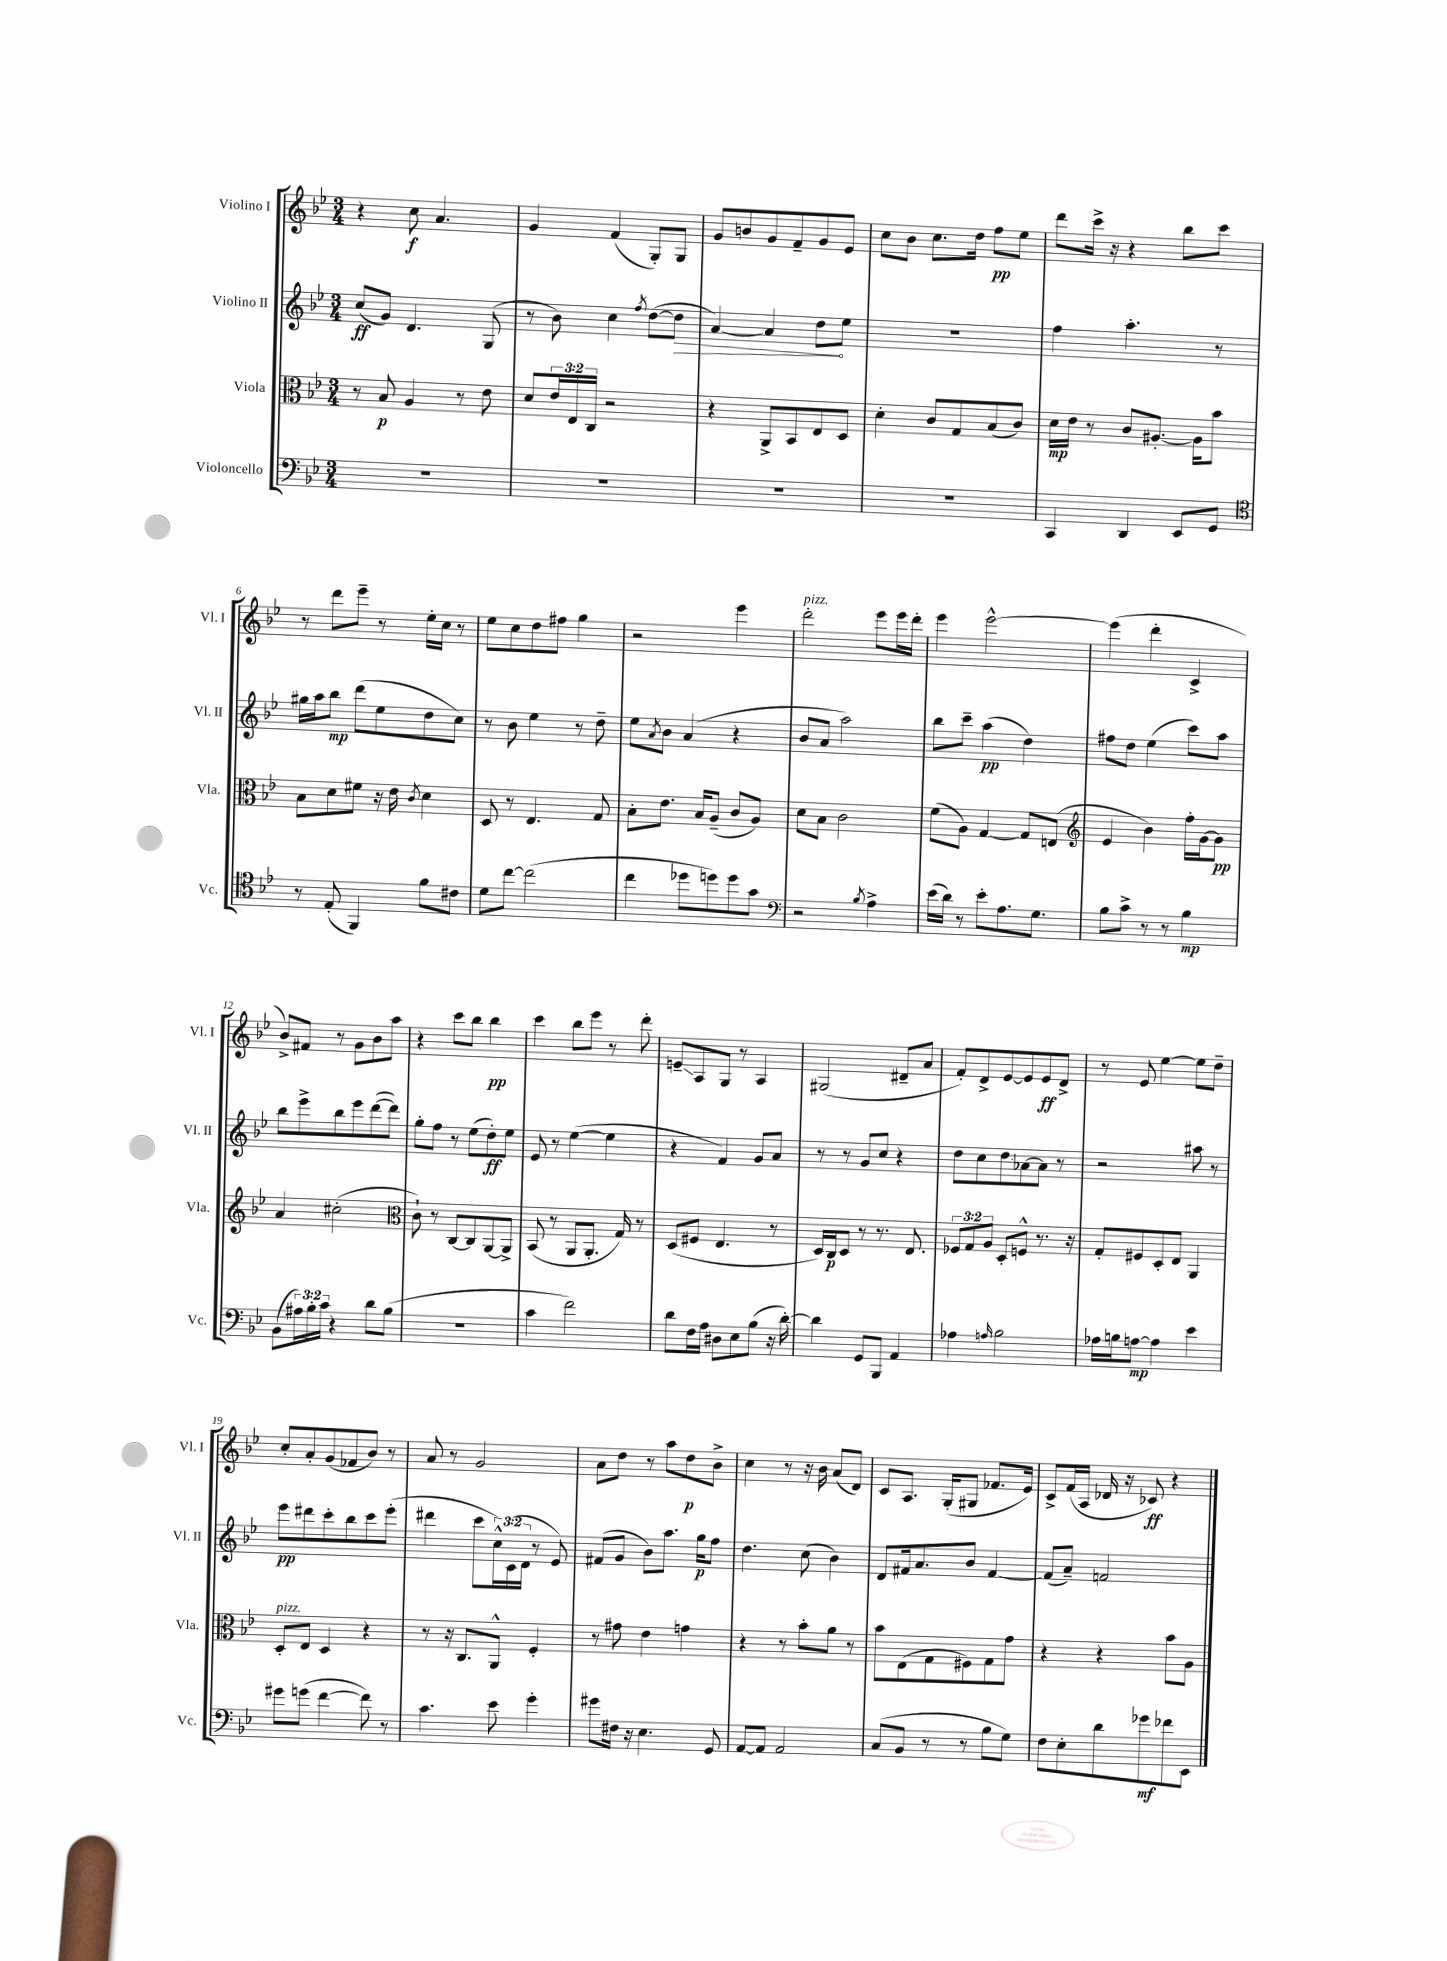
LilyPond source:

<<
\new StaffGroup <<
\new Staff = "s0" \with { instrumentName = "Violino I" shortInstrumentName = "Vl. I" } {
    \clef treble \key bes \major \numericTimeSignature \time 3/4
    r4 c''8\f a'4. |
    g'4 f'4( g8-.) g8 |
    g'8 b'8 g'8 f'8-- g'8 ees'8 |
    c''8 bes'8 c''8. d''16 f''8\pp ees''8 |
    d'''8 c'''16-> r16 r4 bes''8 c'''8 |
    r8 d'''8 ees'''8-- r8 ees''16-. c''16 r8 |
    ees''8 c''8 d''8 fis''8 g''4 |
    r2 ees'''4 |
    d'''2-.^\markup { \italic "pizz." } ees'''8 ees'''16 d'''16-. |
    ees'''4 ees'''2~-^ |
    ees'''4( d'''4-. c'4-> |
    bes'8->) fis'8 r8 g'8 bes'8 a''8 |
    r4 c'''8 bes''8 bes''4\pp |
    c'''4 bes''8 ees'''8 r8 d'''8-. |
    e'8--\glissando a8 g8 r8 a4 |
    gis2( dis'8-- a'8 |
    f'8-.) d'8-> ees'8~ ees'8 ees'8\ff d'8-> |
    r8 ees'8 ees''4~ ees''8 d''8-- |
    c''8-. a'8-. g'8( fes'8 bes'8) r8 |
    a'8 r8 g'2 |
    a'8 d''8 r8 a''8 d''8\p bes'8-> |
    c''4 r8 r16 bes'16 a'8( d'8) |
    c'8 a8. g16-.( gis8 fes'8. ees'16) |
    c'8-> f'16( a16 des'16 r16 ces'8\ff) r4 \bar "|." |
}
\new Staff = "s1" \with { instrumentName = "Violino II" shortInstrumentName = "Vl. II" } {
    \clef treble \key bes \major \numericTimeSignature \time 3/4 \override Staff.TupletNumber.text = #tuplet-number::calc-fraction-text
    c''8\ff( g'8) d'4. g8( |
    r8 bes'8) c''4 \acciaccatura { f''8 } d''8~( \once \override Hairpin.circled-tip = ##t d''8\> |
    a'4~) a'4 d''8\! ees''8 |
    R2. |
    f''4 a''4.-. r8 |
    gis''16 a''16 bes''8\mp d'''8( ees''8 d''8 c''8) |
    r8 bes'8 ees''4 r8 d''8-- |
    ees''8 \acciaccatura { a'8 } bes'8 a'4( r4 |
    bes'8 a'8 a''2) |
    bes''8 c'''8-- a''4\pp( d''4) |
    fis''8 d''8 ees''4( c'''8) a''8 |
    bes''8 ees'''8-> bes''8 ees'''8 d'''8~( d'''8) |
    g''8-. f''8 r8 ees''8( d''8-.\ff) ees''8 |
    ees'8 r8 ees''4~( ees''4 |
    r4 f'4) g'8 a'8 |
    r8 r8 g'8 c''8 r4 |
    d''8 c''8 d''8\glissando aes'8~ aes'8 r8 |
    r2 ais''8 r8 |
    ees'''8\pp dis'''8 c'''8-. bes''8 c'''8 ees'''8-.( |
    dis'''4 c'''8 \tuplet 3/2 { c''16-^) c'16( d'16 } r8 ees'8) |
    fis'8( g'8 bes'8) a''8. g''16\p f''8 |
    d''4. c''8( bes'4) |
    d'8 fis'16 a'8. bes'8 fis'4~ |
    fis'8( a'8--) f'2 \bar "|." |
}
\new Staff = "s2" \with { instrumentName = "Viola" shortInstrumentName = "Vla." } {
    \clef alto \key bes \major \numericTimeSignature \time 3/4 \override Staff.TupletNumber.text = #tuplet-number::calc-fraction-text
    r8 bes8\p a4 r8 ees'8 |
    d'8 \tuplet 3/2 { ees'16 ees16 c16 } r2 |
    r4 a,8-> bes,8 ees8 d8 |
    d'4-. c'8 g8 bes8( c'8) |
    d'16\mp ees'16 r8 c'8 ais8.~-. ais16 bes'8 |
    bes8 d'8 fis'8 r16 ees'16 \acciaccatura { c'8 } d'4 |
    d8 r8 ees4. g8 |
    bes8-. ees'8. bes16 a8--( c'8 a8) |
    d'8 bes8 c'2 |
    f'8( a8) g4~ g8 e8( |
    \clef treble ees'4 bes'4) f''16-. g'16~ g'8\pp |
    a'4 cis''2-.( |
    \clef alto c'8-!) r8 c8~ c8 a,8~ a,8-> |
    bes,8( r8 a,8 a,8.-. g16) r8 |
    d8( fis8 ees4. r8 |
    d16) c16\p d8 r8 r8. ees8. |
    \tuplet 3/2 { fes8 g8 a8 } d8-. f8-^ r8. r16 |
    g8-. fis8 d8-. ees8 a,4 |
    d8-.^\markup { \italic "pizz." } ees8 d4 r4 |
    r8 r16 c8. a,8-^ f4-. |
    r8 gis'8 ees'4 g'4 |
    r4 r8 bes'8-. a'8 r8 |
    bes'8 ees8( g8 fis8) g8 g'8 |
    r4 r4 bes'8 a8 \bar "|." |
}
\new Staff = "s3" \with { instrumentName = "Violoncello" shortInstrumentName = "Vc." } {
    \clef bass \key bes \major \numericTimeSignature \time 3/4 \override Staff.TupletNumber.text = #tuplet-number::calc-fraction-text
    R2. |
    R2. |
    R2. |
    R2. |
    c,4 d,4 ees,8 g,8 |
    \clef tenor r8 ees8-.( f,4) f'8 cis'8 |
    d'8 c''8~ c''2( |
    c''4 des''8 d''8) d''8 g'8 |
    \clef bass r2 \acciaccatura { bes8 } a4-> |
    ees'16( d'16) r8 ees'8-. a8. g8. |
    bes8 c'8-> r8 r8 bes4\mp |
    bes,8( \tuplet 3/2 { ais16) bes16-. c'16 } r4 d'8 bes8( |
    R2. |
    c'4 f'2) |
    d'8 f16 a16 dis8 ees8 bes8( r16 d'16~-.) |
    d'4 g,8 bes,,8 a,4 |
    aes4 \grace { a16 } bes2 |
    aes16 b16 a8~\mp a4 ees'4 |
    gis'8 g'8( f'4~ f'8) r8 |
    c'4. ees'8 g'4-. |
    gis'8 fis16 r16 ees4. g,8 |
    a,8~ a,8 a,2 |
    c8( bes,8 r8 r8 bes8 g8) |
    f8 ees8-. d'8 ges'8\mf fes'8 ees,8 \bar "|." |
}
>>
>>
